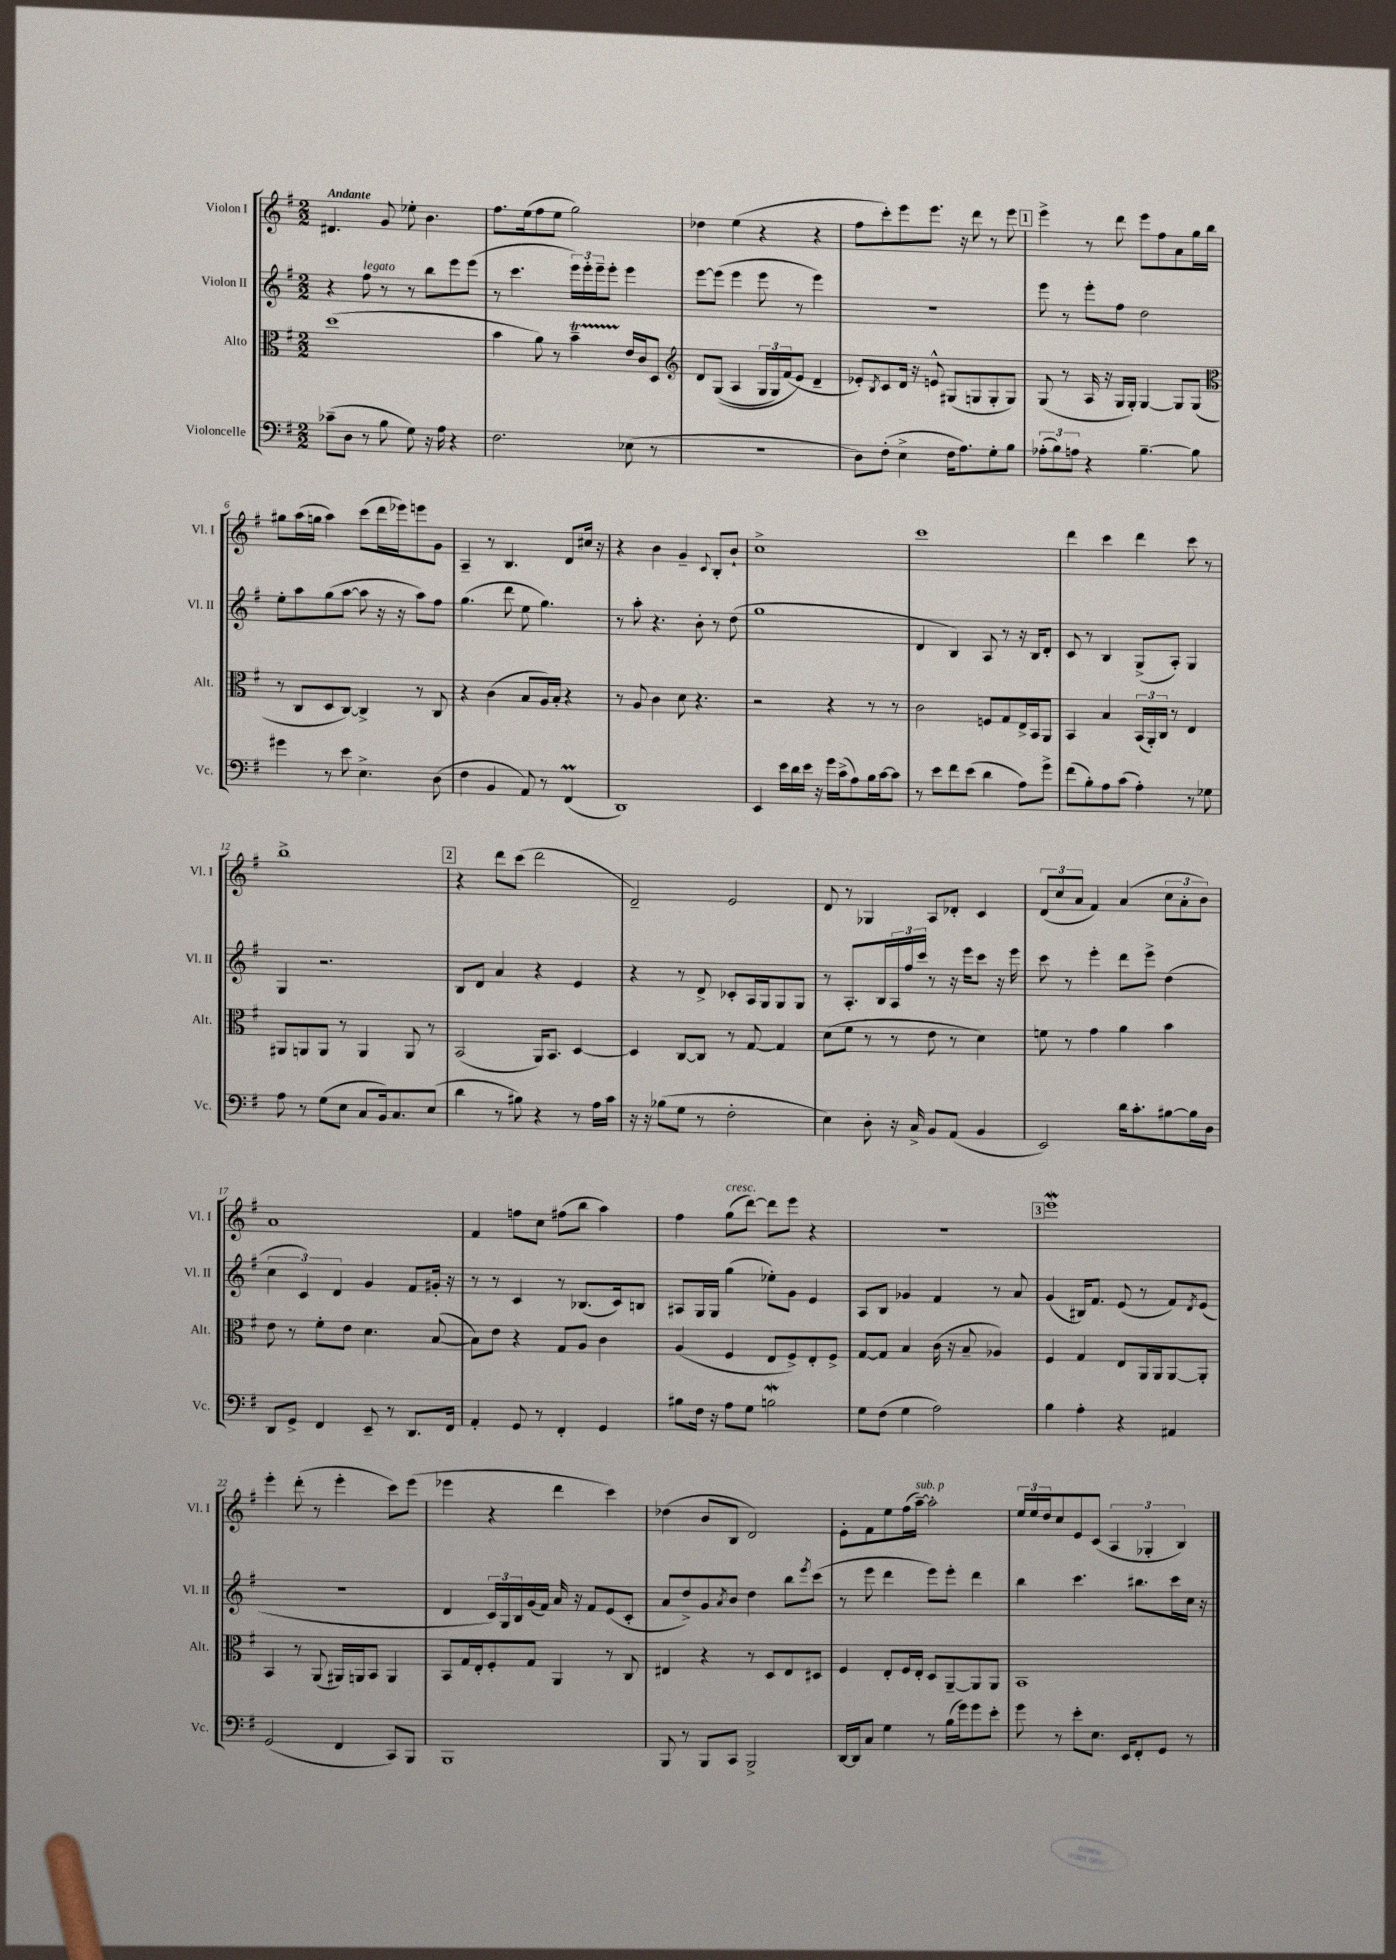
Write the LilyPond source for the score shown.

<<
\new StaffGroup <<
\new Staff = "s0" \with { instrumentName = "Violon I" shortInstrumentName = "Vl. I" } {
    \clef treble \key g \major \numericTimeSignature \time 2/2 \tempo "Andante"
    dis'4. g'8 ees''8-. b'4. |
    fis''8. e''16( fis''8 e''8 g''2) |
    des''4 e''4( r4 r4 |
    fis''8 c'''8-.) e'''8 e'''8. r16 d'''8 r8 e'''8 |
    \mark \markup { \box "1" } e'''4-> r8 d'''8 e'''8 fis''8 a'8 g''16 b''16 |
    gis''8 a''16( g''16 a''4) c'''8( d'''16 ees'''16) e'''8 g'8 |
    a4-- r8 b4. d'8 cis''16 r16 |
    r4 b'4 g'4-- \appoggiatura { c'8 } b8-. b'8-! |
    c''1-> |
    c'''1 |
    d'''4 c'''4 d'''4 c'''8 r8 |
    b''1-> |
    \mark \markup { \box "2" } r4 d'''8 c'''8( d'''2 |
    d'2--) e'2 |
    d'8 r8 ges4 a8 des'8-. c'4 |
    \tuplet 3/2 { d'8( c''8 a'8 } fis'4) a'4( \tuplet 3/2 { c''8 a'8-. b'8) } |
    a'1 |
    fis'4 f''8 c''8 fis''8( b''8 a''4) |
    fis''4 g''8^\markup { \italic "cresc." }( d'''8~) d'''8 e'''8 r4 |
    r1 |
    \mark \markup { \box "3" } e'''1\mordent |
    e'''4-. d'''8-.( r8 e'''4-. c'''8) e'''8( |
    ees'''4 r4 d'''4 c'''4) |
    des''4( b'8 b8 d'2) |
    e'8-. fis'8 e''8 fis''16( a''16~--^\markup { \italic "sub. p" }) a''2-. |
    \tuplet 3/2 { e''16 e''16 d''16 } c''8 e'8 c'8( \tuplet 3/2 { a4 ges4-. b4) } \bar "|." |
}
\new Staff = "s1" \with { instrumentName = "Violon II" shortInstrumentName = "Vl. II" } {
    \clef treble \key g \major \numericTimeSignature \time 2/2
    r4 fis''8^\markup { \italic "legato" } r8 r8 b''8 e'''8 e'''8( |
    r8 c'''4. \tuplet 3/2 { e'''16) e'''16-. e'''16-- } e'''8-. e'''4 |
    e'''8~ e'''8( e'''4 e'''8 r8 e'''4) |
    R1 |
    \mark \markup { \box "1" } e'''8 r8 e'''8-. fis''8 d''2 |
    e''8-. a''8 g''8( a''8~ a''8 r16 r16 a''8) fis''8 |
    g''4.( d'''8 e''8 g''4.) |
    r8 a''8-. r4. b'8-. r8 d''8( |
    g''1 |
    d'4 b4) a8 r8 r16 b16 d'8-. |
    c'8 r8 b4 g8->( a8-.) g4 |
    g4 r2. |
    \mark \markup { \box "2" } b8 d'8 a'4 r4 e'4 |
    r4 r8 d'8-> ces'8-. a16 g16 g8 g8 |
    r8 a8.-. b16 \tuplet 3/2 { a16 fis''16 c'''16 } r8 r16 e'''16 c'''8 r16 e'''16 |
    c'''8 r8 e'''4-. d'''8 e'''8-> d''4( |
    \tuplet 3/2 { c''4 c'4) d'4 } g'4 fis'8 gis'16-. r16 |
    r8 r8 c'4 r8 bes8.( c'16) b8 |
    ais8 g16 g16 g''4( ees''8-.) g'8 e'4 |
    a8 b8 ges'4 fis'4 r8 a'8 |
    \mark \markup { \box "3" } g'4( bis16) fis'8. e'8( r8 fis'8) \acciaccatura { d'8 } e'8( |
    R1 |
    d'4 \tuplet 3/2 { c'16) g16 b16 } g'16( fis'16) a'16 r16 fis'8 e'8( c'8-. |
    a'8 d''8->) g'8 \acciaccatura { a'8 } b'8 d''4 b''8 \acciaccatura { e'''8 } c'''8( |
    r8 e'''8 d'''4 e'''8) e'''8-. d'''4 |
    b''4 c'''4. bis''8. c'''16 c''16 r16 \bar "|." |
}
\new Staff = "s2" \with { instrumentName = "Alto" shortInstrumentName = "Alt." } {
    \clef alto \key g \major \numericTimeSignature \time 2/2
    d''1( |
    b'4 a'8) r8 b'4--\startTrillSpan e'16\stopTrillSpan c'16 d8 |
    \clef treble d'8 g8(\( a4 \tuplet 3/2 { g16 g16) fis'16( } e'8\) d'4-- |
    ees'8-.) \acciaccatura { b8 } c'8 d'16 r16 e'8-^ gis8( g8 g8-. g8) |
    \mark \markup { \box "1" } g8( r8 a16 r16 g16 g16-.) g4~ g8 g8( |
    \clef alto r8 c8 d8 c8~) c4-> r8 c8 |
    r4 c'4( b8 a16) b16-. r4 |
    r8 a8 c'4 d'8 r4. |
    r2 r4 r8 r8 |
    c'2 f8 g8 e16-> b,16 a,8 |
    b,4 b4 \tuplet 3/2 { b,16( a,16-.) c16 } r8 e4 |
    ais,8 a,8 a,8 r8 a,4 a,8 r8 |
    \mark \markup { \box "2" } b,2( a,16) b,8. d4~ |
    d4 c8~ c8 r8 g8~ g4 |
    d'8( fis'8 r8 r8 e'8 r8 d'4) |
    f'8 r8 g'4 a'4 b'4 |
    e'8 r8 fis'8-. e'8 d'4. b8~( |
    b8) e'8 r4 g8 a8 c'4 |
    a4( fis4 e8 fis8->) e8-. fis8-> |
    g8~ g8 b4 c'16( r16 b8-- aes4) |
    \mark \markup { \box "3" } fis4 g4 e8 a,16 a,16 a,8~ a,8-. |
    b,4 r8 a,8( ais,16) a,16 b,8 a,4 |
    b,8 g16 e16-. fis8-. g8 a,4 r8 c8 |
    eis4 r4 r8 d8 eis8 dis8 |
    fis4 e8-. fis16 e16-. d8 a,8~-- a,8 a,8 |
    b,1 \bar "|." |
}
\new Staff = "s3" \with { instrumentName = "Violoncelle" shortInstrumentName = "Vc." } {
    \clef bass \key g \major \numericTimeSignature \time 2/2
    ces'8--( d8 r8 b8 g8) r16 a16 r4 |
    fis2. ees8( r8 |
    r1 |
    d8) fis8-.( e4-> fis16 a8.) g8-. b8 |
    \mark \markup { \box "1" } \tuplet 3/2 { aes8-.( b8) a8 } r4 b4.~-- b8 |
    gis'4 r8 e'8 e4.-> d8( |
    fis4 b,4 a,8) r8 fis,4\prall( |
    d,1) |
    e,4 e'16 d'16 e'16 r16 g'16 c'16->( a8) b16 c'16~ c'8 |
    r8 e'8 fis'8 e'8( d'4 a8) g'8-> |
    fis'8( b8-.) a8 c'8( a4-.) r8 ges8 |
    a8 r8 g8( e8 c8 b,16) c8. e8( |
    \mark \markup { \box "2" } d'4 r8 bis8) r4 r8 a16 c'16 |
    r16 r16 bes8( g8 r8 fis2-. |
    e4) d8-. r16 c16-> b,8 a,8( b,4 |
    e,2) d'16 c'8.-. bis8~ bis16 d16 |
    d,8 g,8-> fis,4 e,8-- r8 d,8. fis,16 |
    a,4-. g,8 r8 fis,4-. g,4 |
    bis8 fis16 r16 a8 g8 b2\mordent |
    g8 fis8( g4 a2) |
    \mark \markup { \box "3" } b4 a4-. r4 ais,4 |
    g,2( fis,4 c,8) b,,8 |
    b,,1 |
    b,,8 r8 b,,8 c,8 b,,2-> |
    d,16~ d,16 c8 g4 r8 b16( g'16) g'8 e'8-. |
    g'8 r8 e'8-. e8. e,16 fis,8-. g,8 r8 \bar "|." |
}
>>
>>
